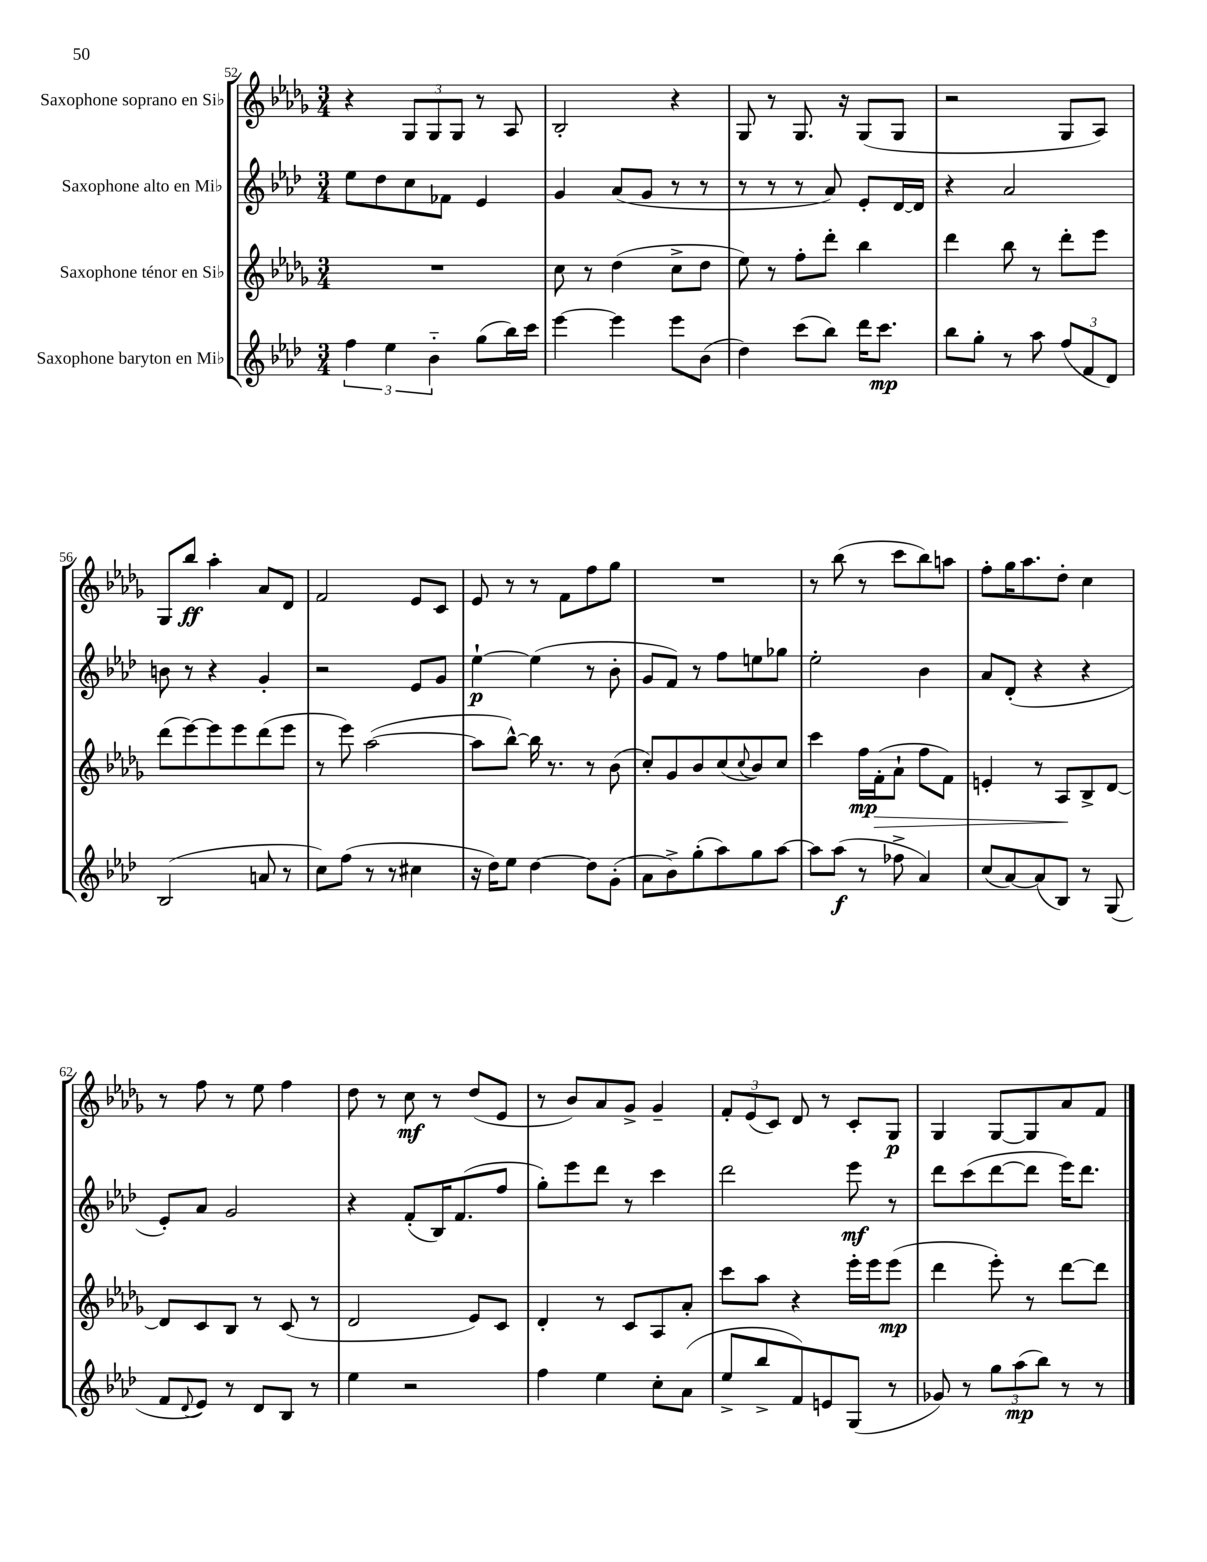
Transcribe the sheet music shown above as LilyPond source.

<<
\new StaffGroup <<
\new Staff = "s0" \with { instrumentName = "Saxophone soprano en Sib" } {
    \clef treble \key des \major \numericTimeSignature \time 3/4
    r4 \tuplet 3/2 { ges8 ges8 ges8 } r8 aes8 |
    bes2-. r4 |
    ges8 r8 ges8. r16 ges8( ges8 |
    r2 ges8 aes8) |
    ges8 bes''8\ff aes''4-. aes'8 des'8 |
    f'2 ees'8 c'8 |
    ees'8 r8 r8 f'8 f''8 ges''8 |
    R2. |
    r8 bes''8( r8 c'''8 bes''8) a''8 |
    f''8-. ges''16 aes''8. des''8-. c''4 |
    r8 f''8 r8 ees''8 f''4 |
    des''8 r8 c''8\mf r8 des''8( ees'8 |
    r8 bes'8) aes'8 ges'8-> ges'4-- |
    \tuplet 3/2 { f'8-. ees'8( c'8) } des'8 r8 c'8-. ges8\p |
    ges4 ges8~ ges8 aes'8 f'8 \bar "|." |
}
\new Staff = "s1" \with { instrumentName = "Saxophone alto en Mib" } {
    \clef treble \key aes \major \numericTimeSignature \time 3/4
    ees''8 des''8 c''8 fes'8 ees'4 |
    g'4 aes'8( g'8 r8 r8 |
    r8 r8 r8 aes'8) ees'8-. des'16~ des'16 |
    r4 aes'2 |
    b'8 r8 r4 g'4-. |
    r2 ees'8 g'8 |
    ees''4~-!\p ees''4( r8 bes'8-. |
    g'8 f'8) r8 f''8 e''8 ges''8 |
    ees''2-. bes'4 |
    aes'8 des'8-.( r4 r4 |
    ees'8-.) aes'8 g'2 |
    r4 f'8-.( bes16) f'8.( f''8 |
    g''8-.) ees'''8 des'''8 r8 c'''4 |
    des'''2 ees'''8\mf r8 |
    des'''8 c'''8( des'''8~ des'''8 ees'''16) des'''8. \bar "|." |
}
\new Staff = "s2" \with { instrumentName = "Saxophone ténor en Sib" } {
    \clef treble \key des \major \numericTimeSignature \time 3/4
    R2. |
    c''8 r8 des''4( c''8-> des''8 |
    ees''8) r8 f''8-. des'''8-. bes''4 |
    des'''4 bes''8 r8 des'''8-. ees'''8 |
    des'''8( ees'''8~) ees'''8 ees'''8 des'''8( ees'''8 |
    r8 ees'''8) aes''2~( |
    aes''8 bes''8~-^) bes''16 r8. r8 bes'8( |
    c''8-.) ges'8 bes'8 c''8( \appoggiatura { c''8 } bes'8) c''8 |
    c'''4 f''16\mp f'16-.\>( aes'8-! f''8 f'8) |
    e'4-. r8 aes8\! bes8-> des'8~ |
    des'8 c'8 bes8 r8 c'8( r8 |
    des'2 ees'8) c'8 |
    des'4-. r8 c'8 aes8 aes'8-. |
    c'''8 aes''8 r4 ees'''16-. ees'''16 ees'''8\mp( |
    des'''4 ees'''8-.) r8 des'''8~ des'''8 \bar "|." |
}
\new Staff = "s3" \with { instrumentName = "Saxophone baryton en Mib" } {
    \clef treble \key aes \major \numericTimeSignature \time 3/4
    \tuplet 3/2 { f''4 ees''4 bes'4-_ } g''8( bes''16) c'''16 |
    ees'''4~ ees'''4 ees'''8 bes'8( |
    des''4) c'''8( bes''8) des'''16 c'''8.\mp |
    bes''8 g''8-. r8 aes''8 \tuplet 3/2 { f''8( f'8 des'8) } |
    bes2( a'8 r8 |
    c''8) f''8( r8 r8 cis''4 |
    r16 des''16) ees''8 des''4~ des''8 g'8-.( |
    aes'8 bes'8->) g''8-.( aes''8) g''8 aes''8~ |
    aes''8 aes''8\f( r8 fes''8-> aes'4) |
    c''8( aes'8~) aes'8( bes8) r8 g8( |
    f'8 \appoggiatura { des'8 } ees'8) r8 des'8 bes8 r8 |
    ees''4 r2 |
    f''4 ees''4 c''8-. aes'8( |
    ees''8-> bes''8-> f'8) e'8 g8( r8 |
    ges'8) r8 \tuplet 3/2 { g''8 aes''8\mp( bes''8) } r8 r8 \bar "|." |
}
>>
>>
\layout { \context { \Score currentBarNumber = #52 } }
